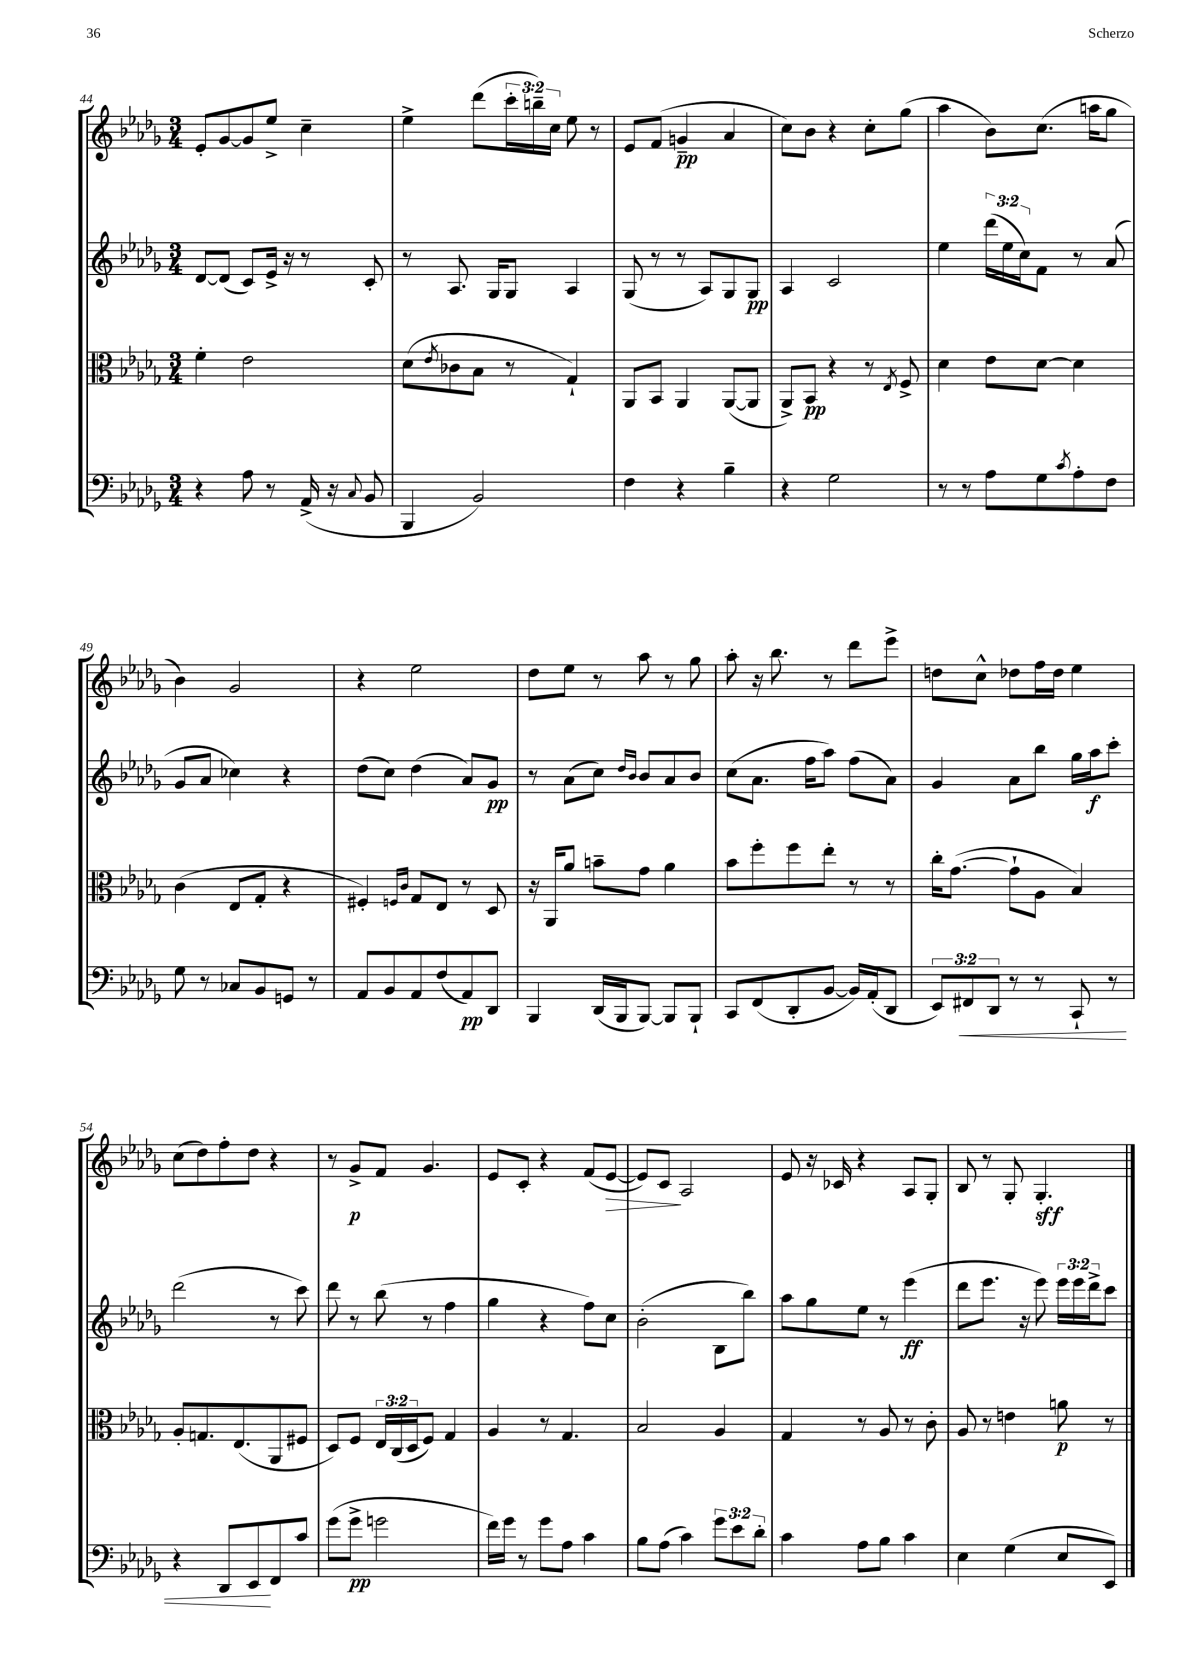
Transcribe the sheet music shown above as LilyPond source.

<<
\new StaffGroup <<
\new Staff = "s0" {
    \clef treble \key des \major \numericTimeSignature \time 3/4 \override Staff.TupletNumber.text = #tuplet-number::calc-fraction-text
    ees'8-. ges'8~ ges'8 ees''8-> c''4-- |
    ees''4-> des'''8( \tuplet 3/2 { c'''16-. b''16--) c''16 } ees''8 r8 |
    ees'8 f'8( g'4--\pp aes'4 |
    c''8) bes'8 r4 c''8-. ges''8( |
    aes''4 bes'8) c''8.( a''16 ges''8 |
    bes'4) ges'2 |
    r4 ees''2 |
    des''8 ees''8 r8 aes''8 r8 ges''8 |
    aes''8-. r16 bes''8. r8 des'''8 ees'''8-> |
    d''8 c''8-^ des''8 f''16 des''16 ees''4 |
    c''8( des''8) f''8-. des''8 r4 |
    r8 ges'8->\p f'8 ges'4. |
    ees'8 c'8-. r4 f'8( ees'8~\> |
    ees'8) c'8\! aes2 |
    ees'8 r16 ces'16 r4 aes8 ges8-. |
    bes8 r8 ges8-. ges4.-.\sff \bar "|." |
}
\new Staff = "s1" {
    \clef treble \key des \major \numericTimeSignature \time 3/4 \override Staff.TupletNumber.text = #tuplet-number::calc-fraction-text
    des'8~ des'8( c'8) ees'16-> r16 r8 c'8-. |
    r8 aes8. ges16 ges8 aes4 |
    ges8( r8 r8 aes8) ges8 ges8\pp |
    aes4 c'2 |
    ees''4 \tuplet 3/2 { des'''16( ees''16 c''16) } f'8 r8 aes'8( |
    ges'8 aes'8 ces''4) r4 |
    des''8( c''8) des''4( aes'8) ges'8\pp |
    r8 aes'8( c''8) \grace { des''16 bes'16 } bes'8 aes'8 bes'8 |
    c''8( aes'8. f''16 aes''8) f''8( aes'8) |
    ges'4 aes'8 bes''8 ges''16 aes''16\f c'''8-. |
    des'''2( r8 c'''8) |
    des'''8 r8 bes''8( r8 f''4 |
    ges''4 r4 f''8) c''8 |
    bes'2-.( bes8 bes''8) |
    aes''8 ges''8 ees''8 r8 ees'''4\ff( |
    des'''8 ees'''8. r16 ees'''8) \tuplet 3/2 { ees'''16 ees'''16 des'''16-> } c'''8 \bar "|." |
}
\new Staff = "s2" {
    \clef alto \key des \major \numericTimeSignature \time 3/4 \override Staff.TupletNumber.text = #tuplet-number::calc-fraction-text
    f'4-. ees'2 |
    des'8( \acciaccatura { ees'8 } ces'8 bes8 r8 ges4-!) |
    aes,8 bes,8 aes,4 aes,8~( aes,8 |
    aes,8->) bes,8\pp r4 r8 \acciaccatura { ees8 } f8-> |
    des'4 ees'8 des'8~ des'4 |
    c'4( ees8 ges8-. r4 |
    fis4-.) \grace { f16 c'16 } ges8 ees8 r8 des8 |
    r16 aes,16 aes'8 b'8-- ges'8 aes'4 |
    bes'8 f''8-. f''8 ees''8-. r8 r8 |
    c''16-. ges'8.~( ges'8-! aes8 bes4) |
    aes8-. g8. ees8.( aes,8 fis8 |
    des8) f8 \tuplet 3/2 { ees16 c16( des16 } f8) ges4 |
    aes4 r8 ges4. |
    bes2 aes4 |
    ges4 r8 aes8 r8 c'8-. |
    aes8 r8 e'4 a'8\p r8 \bar "|." |
}
\new Staff = "s3" {
    \clef bass \key des \major \numericTimeSignature \time 3/4 \override Staff.TupletNumber.text = #tuplet-number::calc-fraction-text
    r4 aes8 r8 aes,16->( r16 \appoggiatura { c8 } bes,8 |
    bes,,4 bes,2) |
    f4 r4 bes4-- |
    r4 ges2 |
    r8 r8 aes8 ges8 \acciaccatura { c'8 } aes8-. f8 |
    ges8 r8 ces8 bes,8 g,8 r8 |
    aes,8 bes,8 aes,8 f8( aes,8\pp) des,8 |
    bes,,4 des,16( bes,,16 bes,,8~) bes,,8 bes,,8-! |
    c,8 f,8( des,8-. bes,8~ bes,16) aes,16-.( des,8 |
    \tuplet 3/2 { ees,8) fis,8\< des,8 } r8 r8 c,8-! r8 |
    r4 des,8 ees,8\! f,8 c'8 |
    ges'8( ges'8->\pp g'2 |
    f'16) ges'16 r8 ges'8 aes8 c'4 |
    bes8 aes8( c'4) \tuplet 3/2 { ges'8 ees'8 des'8-. } |
    c'4 aes8 bes8 c'4 |
    ees4 ges4( ees8 ees,8) \bar "|." |
}
>>
>>
\layout { \context { \Score currentBarNumber = #44 } }
